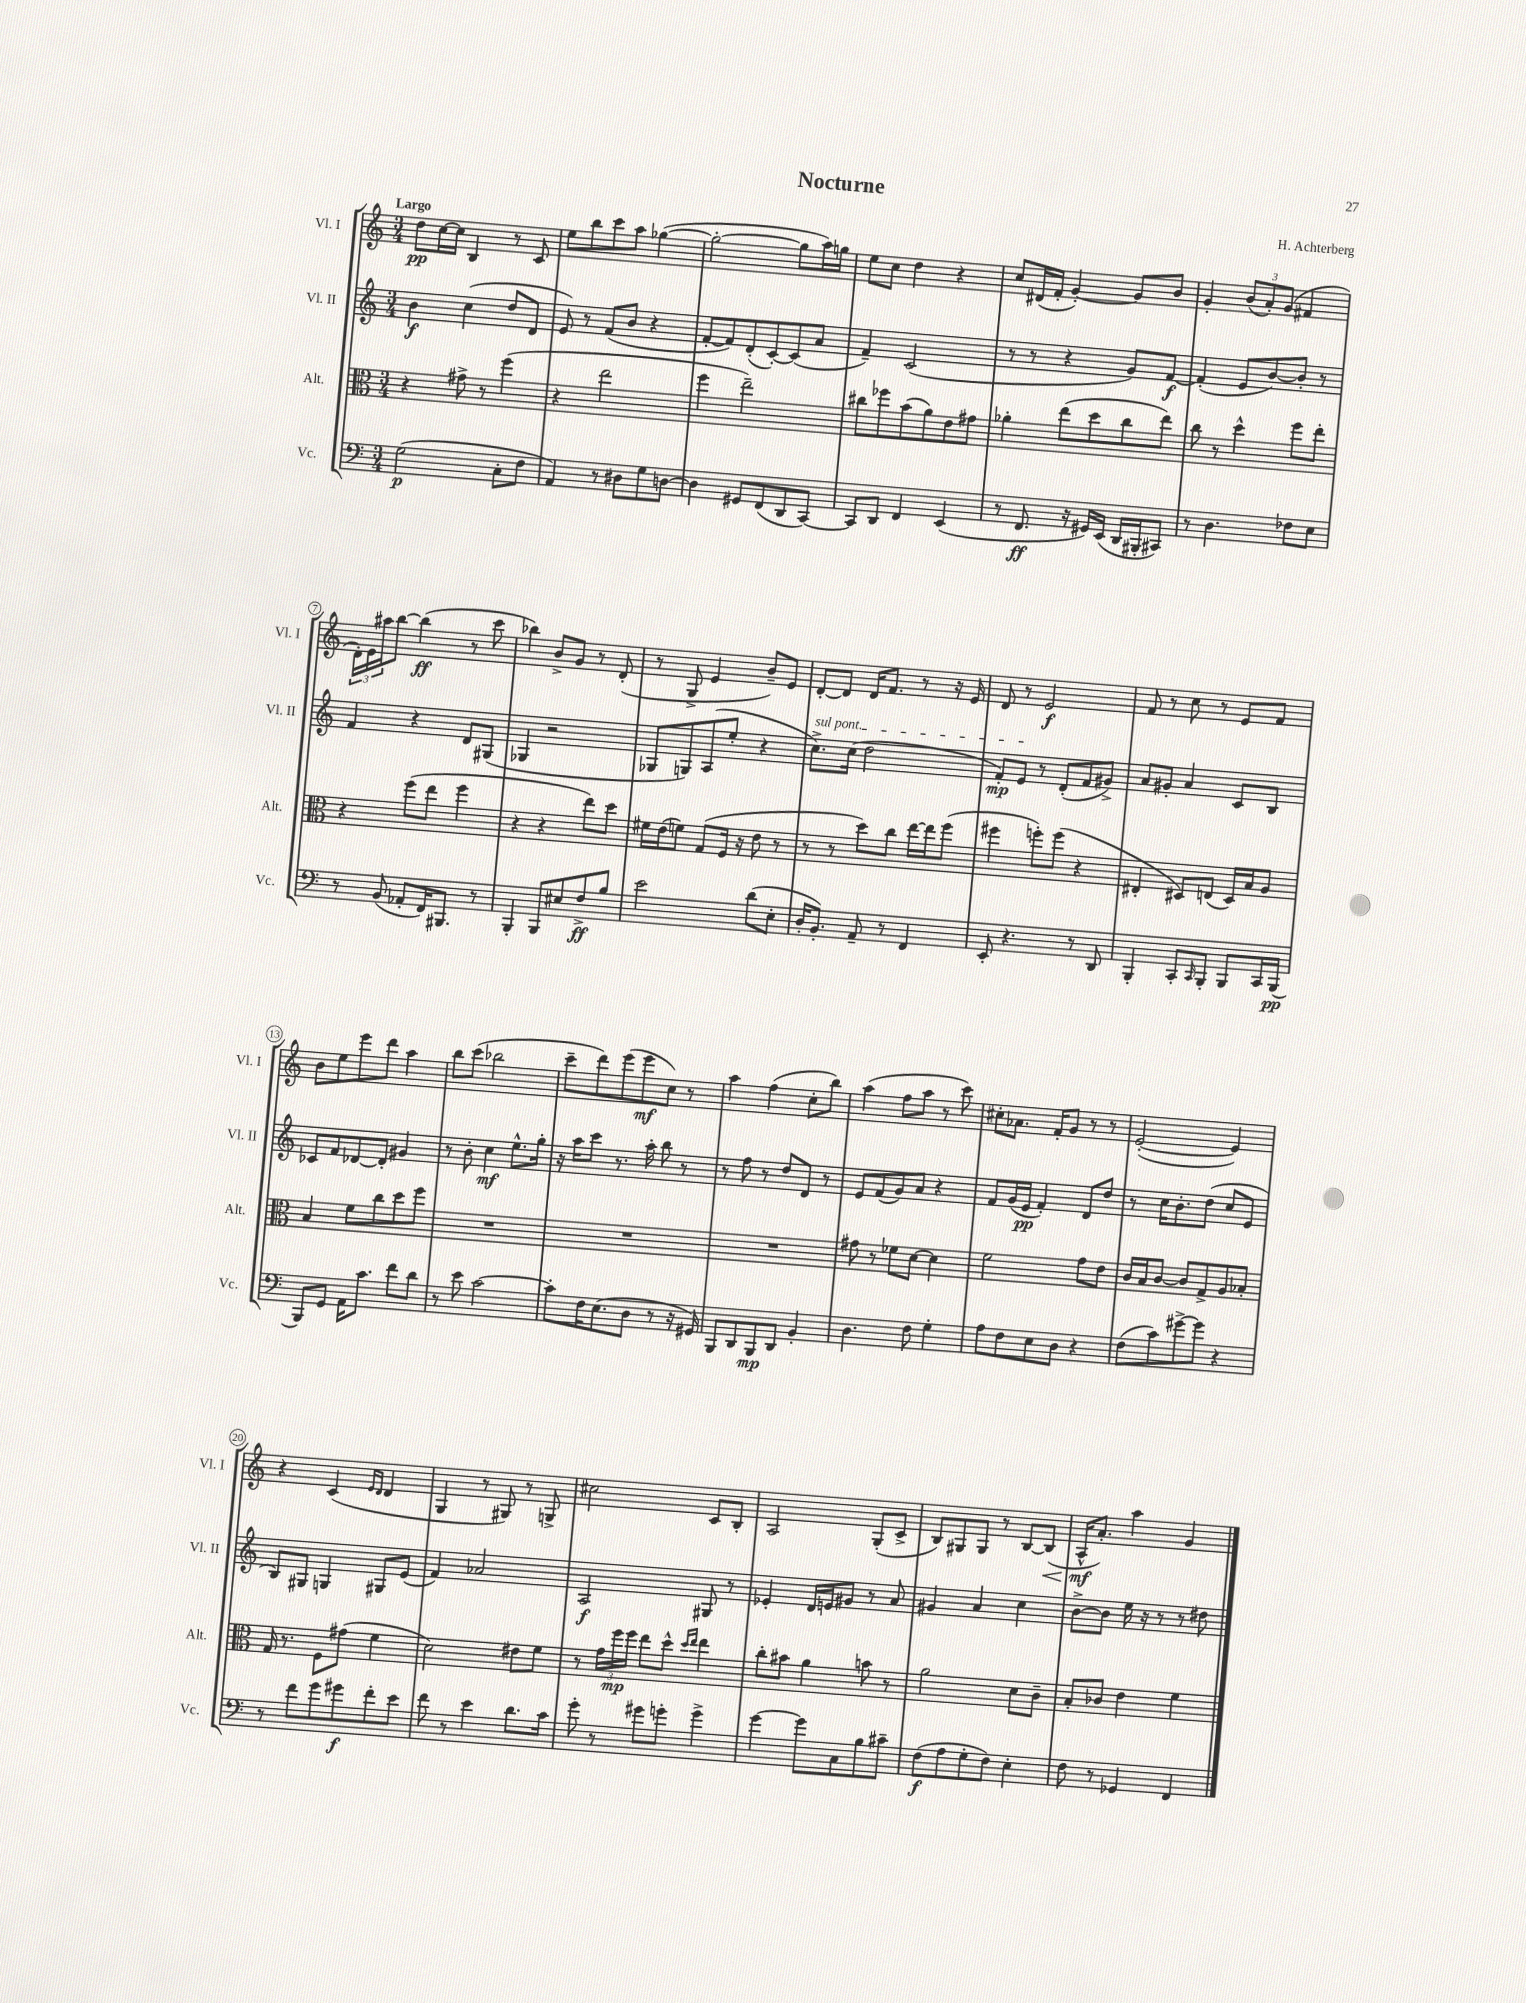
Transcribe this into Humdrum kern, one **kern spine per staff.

**kern	**kern	**kern	**kern
*staff4	*staff3	*staff2	*staff1
*clefF4	*clefC3	*clefG2	*clefG2
*k[]	*k[]	*k[]	*k[]
*M3/4	*M3/4	*M3/4	*M3/4
(2G\	4r	4b\	8dd\L
.	.	.	[16cc\L
.	.	.	16cc\]JJ
.	8g#^\	(4cc\	4B/
.	8r	.	.
8C'\L	(4ff\	8dd/L	8r
8F\J	.	8d/J	8c/
=	=	=	=
4AA/)	4r	8e/)	8ee\L
.	.	8r	8bb\
8r	2ee\	(8f/L	8ccc\
8D#\L	.	8b/J	8aa\J
8G\	.	4r	([4gg-\
[8D\J	.	.	.
=	=	=	=
4D\]	4ff\	[8f'/L	2gg-'\_
.	.	8f/])	.
8GG#/L	2ee~\)	(8d'/	.
(8FF/	.	[8c'/)	.
8DD/	.	(8c/]	8gg-\]L
[8CC/J)	.	8a/J	16aa\L)
.	.	.	16gg\JJ
=	=	=	=
8CC/]L	8cc#\L	4f~/)	8ee\L
8DD/J	8ff-\	.	8cc\J
4FF/	(8b\	(2c/	4dd\
.	8a\)	.	.
(4EE/	8e\	.	4r
.	8g#\J	.	.
=	=	=	=
8r	4a-'\	8r	8cc/L
8.FF/	.	8r	(16d#/L
.	.	.	16f'/JJ
.	(8ee\L	4r	[4g'/)
16r	.	.	.
16GG#/LL)	8dd\	.	.
(16EE/JJ	.	.	.
16DD/LL	8cc\	8g/L)	8g/]L
16BBB#'/J	.	.	.
8CC#/J)	8ee\J)	[8f/J	8b/J
=	=	=	=
8r	8cc\	(4f'/]	4g'/
4.D\	8r	.	.
.	4dd^^\	8e/L	(12b/L
.	.	.	12a'/)
.	.	[8b/)	.
.	.	.	(12g/J
8F-\L	8ff\L	8b'/]J	4f#/
8E\J	8ee'\J	8r	.
=	=	=	=
8r	4r	4f/	24d'\LL)
.	.	.	24e\
.	.	.	24aa#\J
(8BB/	.	.	[8bb\J
8AA-'/L	(8ff\L	4r	(4bb\]
16FF/K)	8ee\J	.	.
8.BBB#/J	.	.	.
.	4ff\	8d/L	8r
8r	.	(8G#/J	8ccc\
=	=	=	=
4BBB'/	4r	4G-/	4bb-\)
8BBB/L	4r	2r	8b^/L
8E#/	.	.	8g/J
8F^/	8ee\L)	.	8r
8B/J	8dd\J	.	(8d'/
=	=	=	=
2e\	16f#\LL	8G-/L	8r
.	(16e\J	.	.
.	8f\J)	8G/)	8G^/
.	(8G/L	(8A/	4e/
.	16F/Jk	8ee'/J	.
.	16r	.	.
(8d\L	8e\	4r	8b~/L)
8E'\J	8r	.	8e/J
=	=	=	=
16D'/LK	8r	8.cc^\L)	[8d'/L
8.BB'/J)	.	.	.
.	8r	.	8d/]J
.	.	(16cc\Jk	.
8AA~/	8dd\L)	2dd\	16d/LK
.	.	.	8.f/J
8r	8cc\J	.	.
4FF/	[16ee\LL	.	8r
.	16ee\]J	.	.
.	(8ff\J	.	16r
.	.	.	16e/
=	=	=	=
8EE'/	4ff#\	8f'/L)	8d/
4.r	.	8e/J	8r
.	8ff'\L)	8r	2e/
.	(8ff\J	(8d'/L	.
8r	4r	8f/	.
8DD/	.	8g#^/J)	.
=	=	=	=
4BBB'/	4E#'/	8a/L	8f/
.	.	8g#'/J	8r
8CC'/L	8D#/L)	4a/	8cc\
16qqCC/	.	.	.
8BBB'/J	(8E/J	.	8r
8BBB/L	16D#/LL)	8c/L	8e/L
.	16B/J	.	.
16CC/L	8A/J	8B/J	8f/J
(16BBB/JJ	.	.	.
=	=	=	=
8BBB/L)	4B/	8c-/L	8b\L
8GG/J	.	8f/	8ee\
16AA\LK	8f\L	[8d-/	8eee\
8.c\J	.	.	.
.	8cc\	8d-'/]J	8ddd\J
8f\L	8dd\	4g#/	4aa\
8d\J	8ff\J	.	.
=	=	=	=
8r	2.r	8r	8bb\L
8e\	.	8b'\	(8ccc\J
[2c\	.	4cc\	2bb-\
.	.	8.ee^^\L	.
.	.	16gg'\Jk	.
=	=	=	=
8c'\]L	2.r	16r	8ccc~\L
.	.	16aa\LK	.
16F\K	.	8ccc\J	8ddd\)
(8.E\	.	.	.
.	.	8.r	(8eee\
8D\J	.	.	8eee\
.	.	16aa'\	.
8r	.	8bb\	8cc\J)
16r	.	8r	8r
16GG#/)	.	.	.
=	=	=	=
8BBB/L	2.r	8r	4aa\
8DD/	.	8ff\	.
8BBB/	.	8r	(4ff\
8DD/J	.	8dd/L	.
4BB'/	.	8d/J	8cc'\L
.	.	8r	8bb\J)
=	=	=	=
4.D\	8g#\	8e/L	(4aa\
.	8r	(8f/	.
.	8f-\L	8g/)	8ff\L
8F\	[8d\J	8a/J	8aa\J
4G'\	4d\]	4r	8r
.	.	.	8ccc\)
=	=	=	=
8A\L	2f\	8f/L	8cc#'\L
8F\	.	(16g/L	8.a-\J
.	.	16e/JJ	.
8E\	.	4f'/)	.
.	.	.	16f'/LK
8D\J	.	.	8g/J
4r	8g\L	8d/L	8r
.	8e\J	8dd/J	8r
=	=	=	=
(8F\L	16c/LL	8r	([2e'/
.	16B/J	.	.
8c\)	[8c/J	16cc\LK	.
.	.	8.b'\	.
[8g#^\	8c/]L	.	.
8g#\]J	8G^/	(8dd\J	.
4r	8A/	8cc/L	4e/])
.	8B-'/J	8e/J	.
=	=	=	=
8r	16G/	8B/L)	4r
.	8.r	.	.
8f\L	.	8G#/J	.
8g\	8F\L	4G/	(4c/
8g#\	(8g#\J	.	.
.	.	.	16qqe/LL
.	.	.	16qqd/JJ
8f'\	4f\	8G#/L	4d/
8e\J	.	(8e/J	.
=	=	=	=
8f\	2d\)	4f/)	4G/
8r	.	.	.
4e\	.	2a-/	8r
.	.	.	8G#/)
8.d\L	8e#\L	.	8r
.	8f\J	.	8G^/
16c\Jk	.	.	.
=	=	=	=
8g'\	8r	2A/	2cc#\
8r	24g\LL	.	.
.	24ff\	.	.
.	24ff\JJ	.	.
8g#\L	8ee\L	.	.
8g'\J	8dd^^\J	.	.
.	16qqdd/LL	.	.
.	16qqee/JJ	.	.
4g^\	4ee\	8G#/	8c/L
.	.	8r	8B'/J
=	=	=	=
[4g\	8cc'\L	4e-'/	2A/
.	8b#\J	.	.
8g\]L	4a\	16d/LL	.
.	.	16e/J	.
8C\	.	8g#/J	.
8B\	8b\	8r	(8G'/L
8c#~\J	8r	8a/	8c^/J
=	=	=	=
(8F\L	2a\	4g#/	8B/L)
8A\	.	.	8G#/
8G'\	.	4a/	8G#/J
8F\J)	.	.	8r
4E'\	8d\L	4cc\	[8B/L
.	8c~\J	.	(8B/]J
=	=	=	=
8F\	8B'/L	[8b^\L	16A^^/LK
.	.	.	8.a'/J)
8r	8c-/J	8b\]J	.
4GG-/	4e\	16ee\	4aa\
.	.	16r	.
.	.	8r	.
4FF/	4f\	8r	4g/
.	.	8dd#\	.
==	==	==	==
*-	*-	*-	*-
